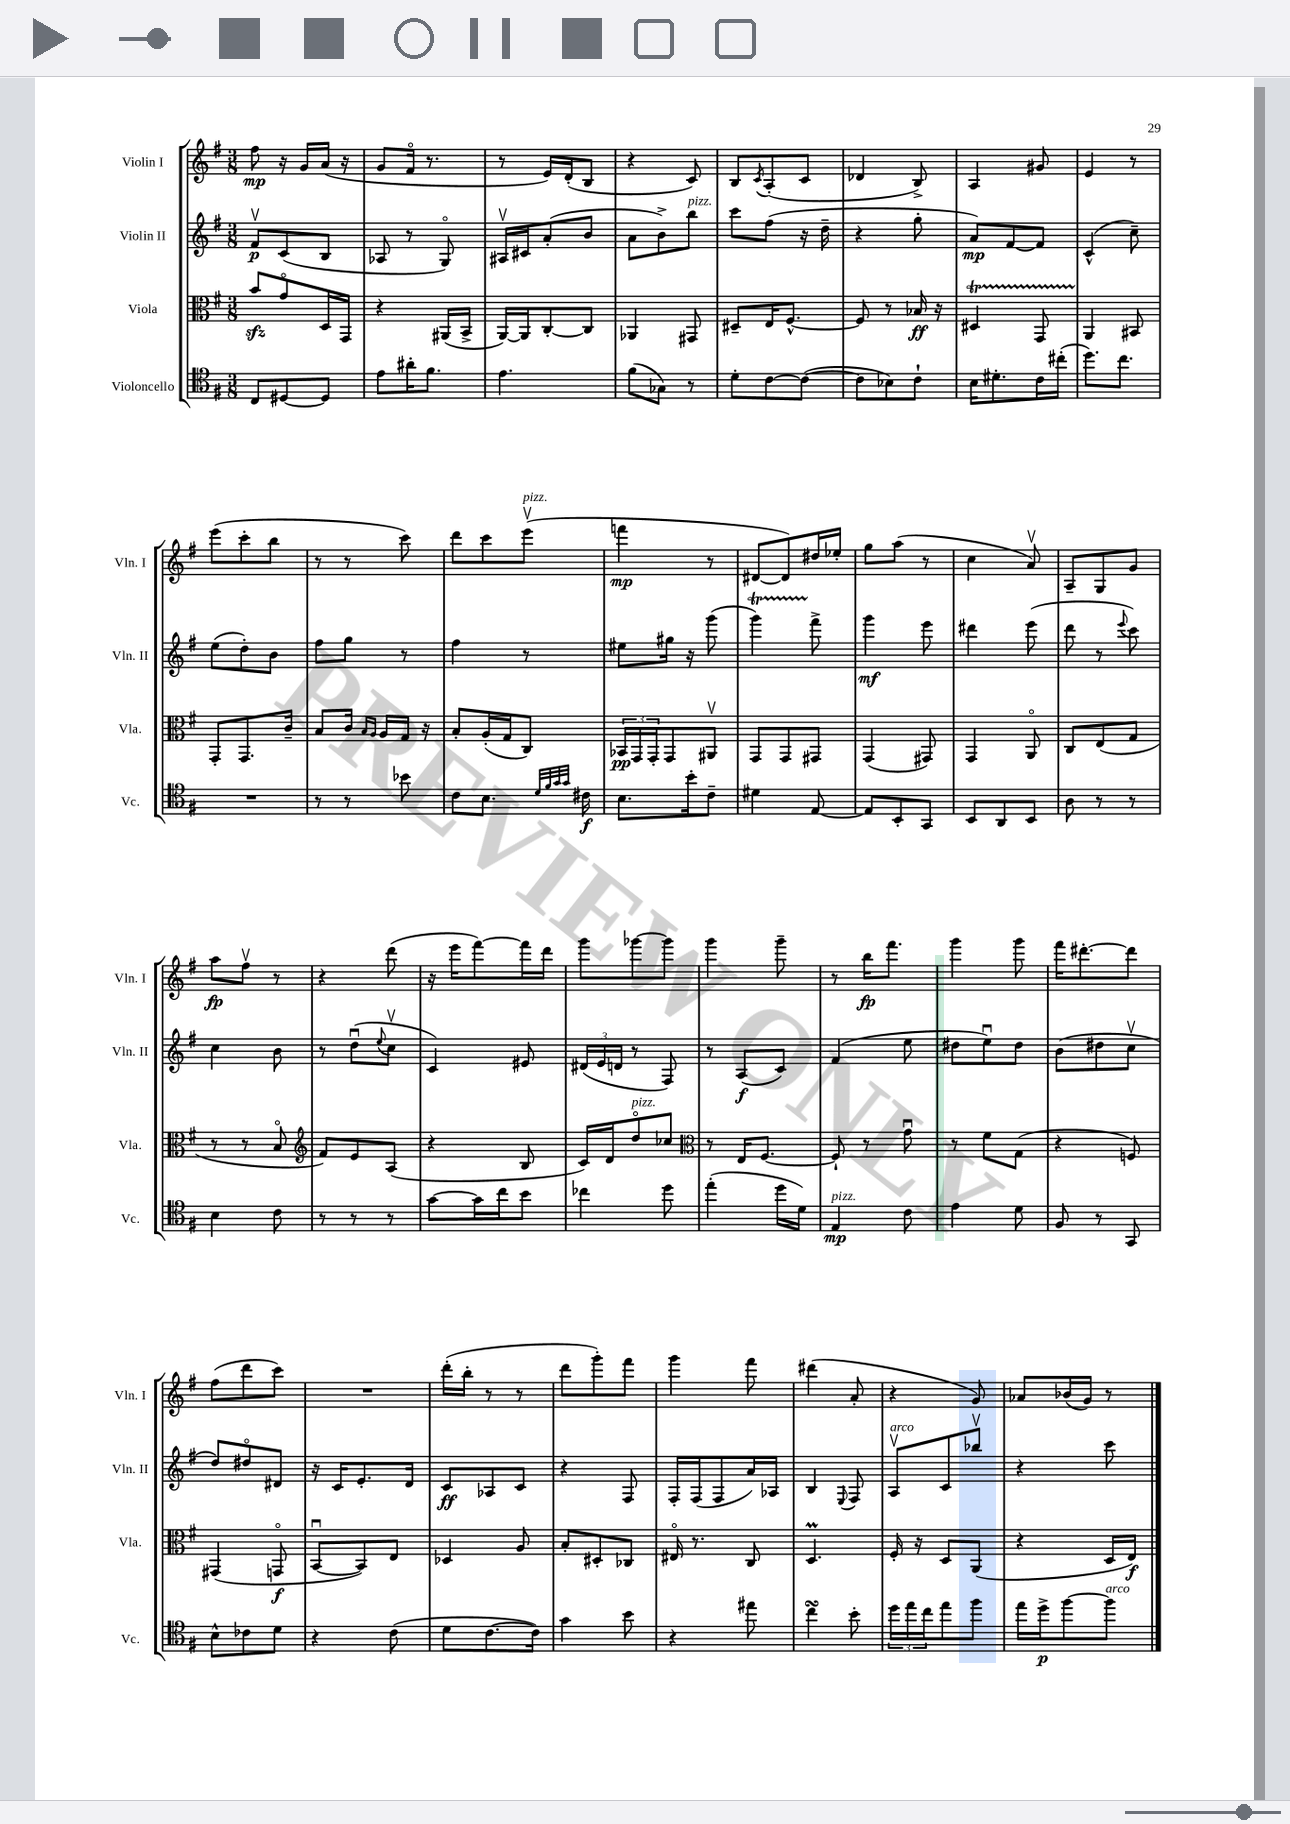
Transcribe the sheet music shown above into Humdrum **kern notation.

**kern	**dynam	**kern	**dynam	**kern	**dynam	**kern	**dynam
*part4	*part4	*part3	*part3	*part2	*part2	*part1	*part1
*staff4	*staff4	*staff3	*staff3	*staff2	*staff2	*staff1	*staff1
*I"Violoncello	*	*I"Viola	*	*I"Violin II	*	*I"Violin I	*
*I'Vc.	*	*I'Vla.	*	*I'Vln. II	*	*I'Vln. I	*
*clefC4	*	*clefC3	*	*clefG2	*	*clefG2	*
*k[f#]	*	*k[f#]	*	*k[f#]	*	*k[f#]	*
*M3/8	*	*M3/8	*	*M3/8	*	*M3/8	*
=1	=1	=1	=1	=1	=1	=1	=1
8C/L	.	8bzz/L	.	8f#v/L	p	8ff#\	mp
[8D#X/	.	8g/	.	(8c/	.	16r	.
.	.	.	.	.	.	16g/LL	.
8D#/J]	.	16D/L	.	8B/J	.	(16a/JJ	.
.	.	16GG/JJ	.	.	.	16r	.
=2	=2	=2	=2	=2	=2	=2	=2
8e\L	.	4r	.	8A-X/	.	8g/L	.
16a#X'\K	.	.	.	8r	.	16f#/Jk	.
8.f#\J	.	.	.	.	.	8.r	.
.	.	(16AA#X/LL	.	8G/)	.	.	.
.	.	16BB^/JJ	.	.	.	.	.
=3	=3	=3	=3	=3	=3	=3	=3
4.e\	.	[16AA/LL)	.	16A#Xv/LL	.	8r	.
.	.	16AA/J]	.	16c#X/J	.	.	.
.	.	[8C'/	.	(8a'/	.	16e/LL)	.
.	.	.	.	.	.	(16d'/J	.
.	.	8C/J]	.	8b/J	.	8B/J	.
=4	=4	=4	=4	=4	=4	=4	=4
(8f#\L	.	4AA-X/	.	8a\L	.	4r	.
8G-X\J)	.	.	.	8b^\)	.	.	.
!	!	!	!	!LO:TX:a:i:t=pizz.	!	!	!
8r	.	8GG#X/	.	8bb\J	.	8c/)	.
=5	=5	=5	=5	=5	=5	=5	=5
8d'\L	.	8D#X~/L	.	8ccc\L	.	8B/L	.
.	.	.	.	.	.	8qc/	.
[8c\	.	16E/K	.	(8ff#\J	.	(8A'/	.
.	.	[8.F#^^/J	.	.	.	.	.
(8c\J_	.	.	.	16r	.	8c/J	.
.	.	.	.	16dd~\	.	.	.
=6	=6	=6	=6	=6	=6	=6	=6
8c\L]	.	8F#/]	.	4r	.	4d-X/	.
8B-X\)	.	8r	.	.	.	.	.
8c`\J	.	16B-X/	ff	8gg'\	.	8B^/)	.
.	.	16r	.	.	.	.	.
=7	=7	=7	=7	=7	=7	=7	=7
16B\KL	.	4D#Xt/	.	8a/L)	mp	4A/	.
8.d#X'\	.	.	.	.	.	.	.
.	.	.	.	[8f#/	.	.	.
16c\L	.	8GGTTT/	.	8f#/J]	.	8g#X/	.
(16cc#X'\JJ	.	.	.	.	.	.	.
=8	=8	=8	=8	=8	=8	=8	=8
8.dd\L)	.	4AA/	.	(4c^^/	.	4e/	.
8.cc\J	.	.	.	.	.	.	.
.	.	8BB#X/	.	8cc~\)	.	8r	.
!!LO:LB:g=z
=9	=9	=9	=9	=9	=9	=9	=9
4.r	.	8GG'/L	.	(8ee\L	.	(8eee\L	.
.	.	8.GG/	.	8dd'\)	.	8ccc'\	.
.	.	.	.	8b\J	.	8bb\J	.
.	.	16c~/Jk	.	.	.	.	.
=10	=10	=10	=10	=10	=10	=10	=10
8r	.	8B/L	.	8ff#\L	.	8r	.
8r	.	16c/Jk	.	8gg\J	.	8r	.
.	.	16qqB/LL	.	.	.	.	.
.	.	16qqA/JJ	.	.	.	.	.
.	.	16A/LL	.	.	.	.	.
8b-X\	.	16G/JJ	.	8r	.	8ccc\)	.
.	.	16r	.	.	.	.	.
=11	=11	=11	=11	=11	=11	=11	=11
8c\L	.	8B'/L	.	4ff#\	.	8ddd\L	.
8.B\J	.	(16A'/L	.	.	.	8ccc\	.
.	.	16G/J	.	.	.	.	.
!	!	!	!	!	!	!LO:TX:a:i:t=pizz.	!
.	.	8C/J)	.	8r	.	(8eeev\J	.
32qqd/LLL	.	.	.	.	.	.	.
32qqf#/	.	.	.	.	.	.	.
32qqg/	.	.	.	.	.	.	.
32qqg/JJJ	.	.	.	.	.	.	.
16c#X\	f	.	.	.	.	.	.
=12	=12	=12	=12	=12	=12	=12	=12
8.B\L	.	24BB-X/LL	pp	8ee#X\L	.	4fffn\	mp
.	.	24GG/	.	.	.	.	.
.	.	24GG'/J	.	.	.	.	.
.	.	8GG/	.	16gg#X\Jk	.	.	.
16b'\k	.	.	.	16r	.	.	.
8c~\J	.	8AA#Xv/J	.	(8ggg\	.	8r	.
=13	=13	=13	=13	=13	=13	=13	=13
4d#X\	.	8GG/L	.	4gggT\)	.	[8d#X/L	.
.	.	8GG/	.	.	.	8d#/])	.
[8E/	.	8GG#X/J	.	8fff#^\	.	16dd#X/L	.
.	.	.	.	.	.	16ee-X'/JJ	.
=14	=14	=14	=14	=14	=14	=14	=14
8E/L]	.	(4GG/	.	4ggg\	mf	8gg\L	.
8BB'/	.	.	.	.	.	(8aa\J	.
8GG/J	.	8GG#X/)	.	8eee\	.	8r	.
=15	=15	=15	=15	=15	=15	=15	=15
8BB/L	.	4GG/	.	4ddd#X\	.	4cc\	.
8AA/	.	.	.	.	.	.	.
8BB/J	.	8AA/	.	(8eee\	.	8av/)	.
=16	=16	=16	=16	=16	=16	=16	=16
8A\	.	8C/L	.	8ddd\	.	8A~/L	.
8r	.	(8E/	.	8r	.	8G/	.
.	.	.	.	8qqeee/	.	.	.
8r	.	8G/J	.	8ccc\)	.	8g/J	.
!!LO:LB:g=z
=17	=17	=17	=17	=17	=17	=17	=17
4B\	.	8r	.	4cc\	.	8aa\L	fp
.	.	8r	.	.	.	8ff#v\J	.
8c\	.	8B/	.	8b\	.	8r	.
=18	=18	=18	=18	=18	=18	=18	=18
*	*	*clefG2	*	*	*	*	*
8r	.	8f#/L)	.	8r	.	4r	.
8r	.	8e/	.	(8ddu\L	.	.	.
.	.	.	.	8qqee/	.	.	.
8r	.	(8A/J	.	8ccv\J	.	(8ddd\	.
=19	=19	=19	=19	=19	=19	=19	=19
[8g\L	.	4r	.	4c/)	.	16r	.
.	.	.	.	.	.	16eee\KL	.
16g\L]	.	.	.	.	.	[8fff#\)	.
16cc\J	.	.	.	.	.	.	.
8b\J	.	8B/	.	8e#X/	.	16fff#\L]	.
.	.	.	.	.	.	16ddd\JJ	.
=20	=20	=20	=20	=20	=20	=20	=20
4cc-X\	.	16c/LL)	.	(24d#X/LL	.	8ggg\L	.
.	.	.	.	24e/	.	.	.
.	.	16d/J	.	.	.	.	.
.	.	.	.	24dn/JJ	.	.	.
!	!	!LO:TX:a:i:t=pizz.	!	!	!	!	!
.	.	8dd/	.	8r	.	[8ggg-X\	.
8dd\	.	8cc-X/J	.	8F#/)	.	8ggg-\J]	.
=21	=21	=21	=21	=21	=21	=21	=21
*	*	*clefC3	*	*	*	*	*
(4ee'\	.	8r	.	8r	.	4ggg\	.
.	.	16E/KL	.	(8A/L	f	.	.
.	.	[8.F#/J	.	.	.	.	.
16dd\LL	.	.	.	8c/J)	.	8ggg~\	.
16d\JJ)	.	.	.	.	.	.	.
=22	=22	=22	=22	=22	=22	=22	=22
!LO:TX:a:i:t=pizz.	!	!	!	!	!	!	!
4E/	mp	8F#`/]	.	(4f#/	.	8r	.
.	.	8r	.	.	.	16bb\KL	fp
.	.	.	.	.	.	8.fff#\J	.
8c\	.	8gu\	.	8ee\	.	.	.
=23	=23	=23	=23	=23	=23	=23	=23
4e\	.	8r	.	8dd#X\L	.	4ggg\	.
.	.	8f#\L	.	8eeu\)	.	.	.
8d\	.	(8G\J	.	8dd#\J	.	8ggg\	.
=24	=24	=24	=24	=24	=24	=24	=24
8F#/	.	4r	.	(8b\L	.	16fff#\KL	.
.	.	.	.	.	.	[8.ddd#X'\	.
8r	.	.	.	8dd#X\	.	.	.
8GG/	.	8Fn/)	.	8ccv\J	.	8ddd#\J]	.
!!LO:LB:g=z
=25	=25	=25	=25	=25	=25	=25	=25
8B^^\L	.	(4GG#X/	.	8dd/L)	.	(8ff#\L	.
8c-X\	.	.	.	8dd#X/	.	8ddd\	.
8d\J	.	8GGn/	f	8d#X/J	.	8ccc\J)	.
=26	=26	=26	=26	=26	=26	=26	=26
4r	.	[8BBu/L	.	16r	.	4.r	.
.	.	.	.	16c/KL	.	.	.
.	.	8BB/])	.	8.e'/	.	.	.
(8c\	.	8E/J	.	.	.	.	.
.	.	.	.	16d/Jk	.	.	.
=27	=27	=27	=27	=27	=27	=27	=27
8d\L	.	4D-X/	.	8c/L	ff	(16ddd'\LL	.
.	.	.	.	.	.	16bb'\JJ	.
[8.c\	.	.	.	8A-X/	.	8r	.
.	.	8A/	.	8c/J	.	8r	.
16c\Jk])	.	.	.	.	.	.	.
=28	=28	=28	=28	=28	=28	=28	=28
4g\	.	8B'/L	.	4r	.	8ddd\L	.
.	.	8D#X'/	.	.	.	8ggg'\)	.
8b\	.	8C-X/J	.	8F#/	.	8fff#\J	.
=29	=29	=29	=29	=29	=29	=29	=29
4r	.	16E#X/	.	16F#'/LL	.	4ggg\	.
.	.	8.r	.	(16F#/J	.	.	.
.	.	.	.	8F#/	.	.	.
8ee#X\	.	8C/	.	16a/L)	.	8fff#\	.
.	.	.	.	16A-X/JJ	.	.	.
=30	=30	=30	=30	=30	=30	=30	=30
4ccsSSs\	.	4.DM/	.	4B/	.	(4ddd#X\	.
.	.	.	.	8qqE/	.	.	.
8b'\	.	.	.	8F#/	.	8a'/	.
=31	=31	=31	=31	=31	=31	=31	=31
!	!	!	!	!LO:TX:a:i:t=arco	!	!	!
24dd\LL	.	16F#'/	.	8Av/L	.	4r	.
24ee\	.	.	.	.	.	.	.
.	.	16r	.	.	.	.	.
24cc\J	.	.	.	.	.	.	.
8ee\	.	8D/L	.	8c/	.	.	.
8ff#\J	.	(8AA/J	.	8bb-Xv/J	.	8g/)	.
=32	=32	=32	=32	=32	=32	=32	=32
16ee\LL	.	4r	.	4r	.	8a-X/L	.
16dd^\J	p	.	.	.	.	.	.
[8ff#\	.	.	.	.	.	(16b-X/L	.
.	.	.	.	.	.	16g/JJ)	.
!LO:TX:a:i:t=arco	!	!	!	!	!	!	!
8ff#\J]	.	16D/LL	.	8ccc\	.	8r	.
.	.	16E/JJ)	f	.	.	.	.
==	==	==	==	==	==	==	==
*-	*-	*-	*-	*-	*-	*-	*-
